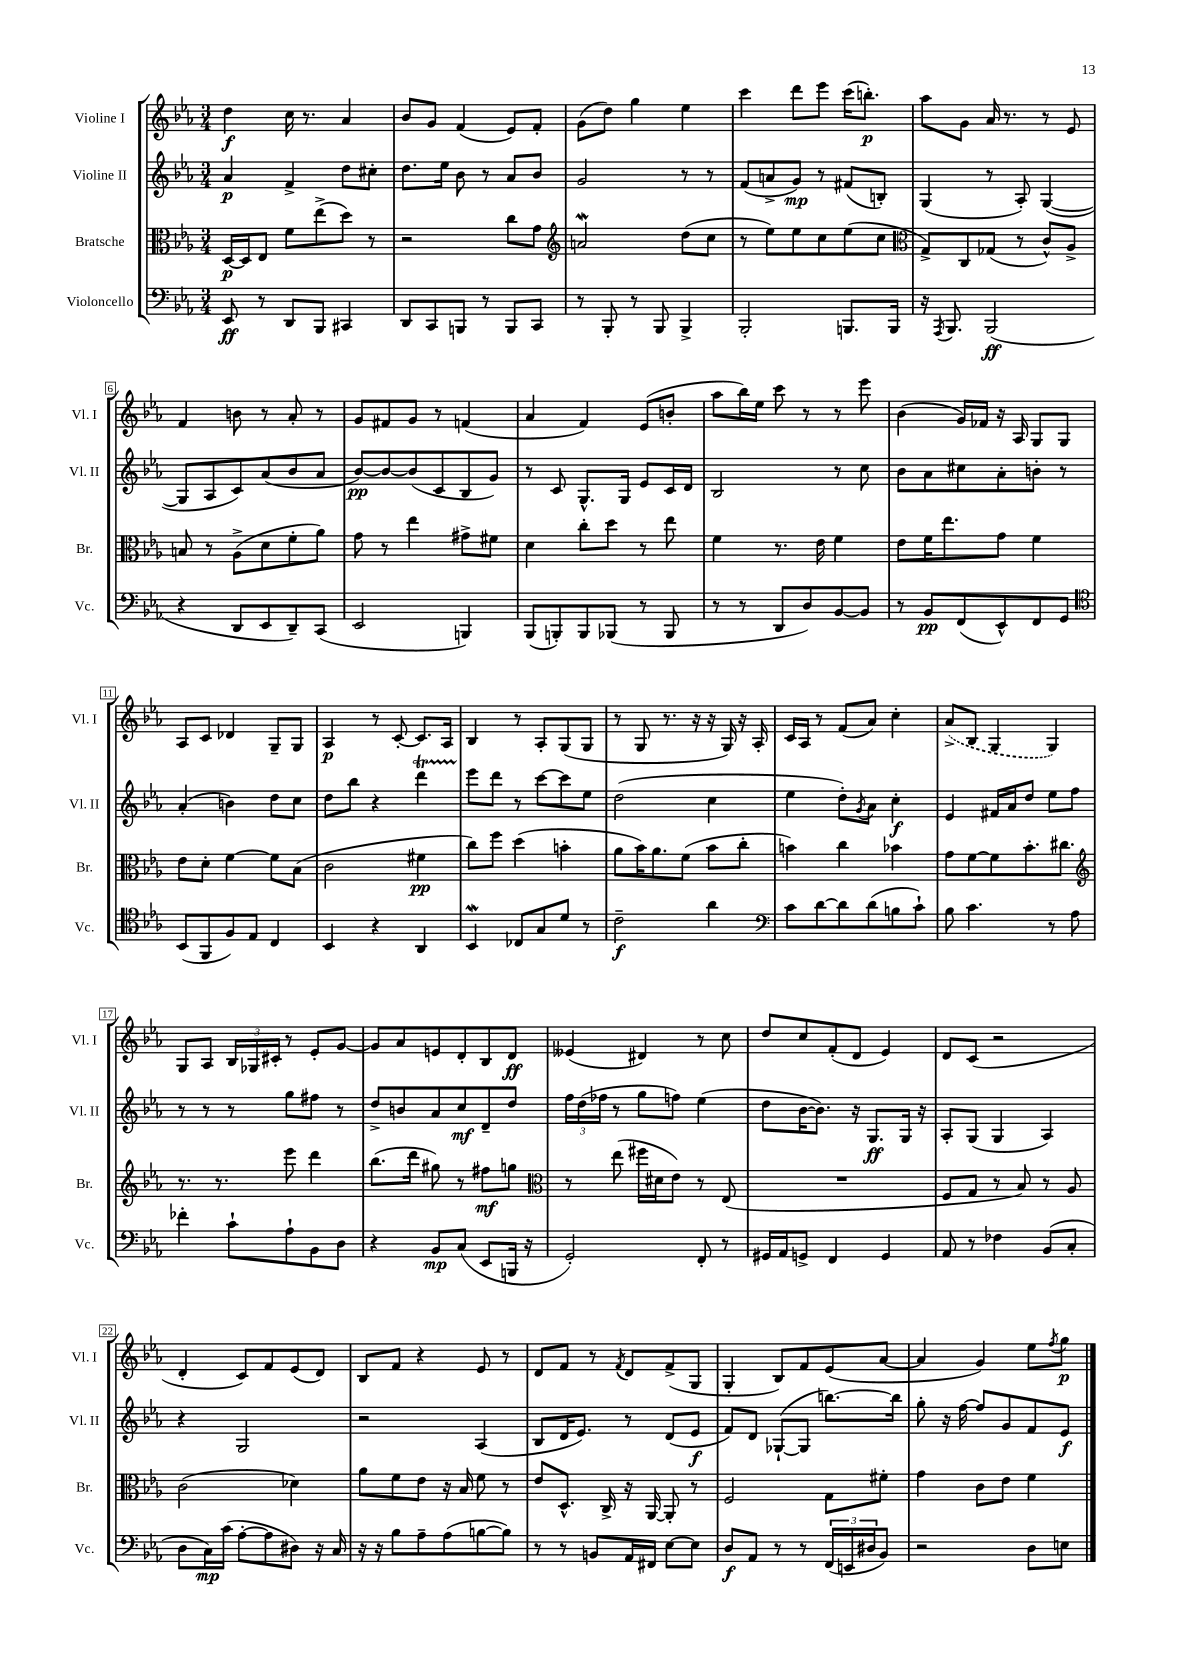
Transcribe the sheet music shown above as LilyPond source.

<<
\new StaffGroup <<
\new Staff = "s0" \with { instrumentName = "Violine I" shortInstrumentName = "Vl. I" } {
    \clef treble \key ees \major \numericTimeSignature \time 3/4
    d''4\f c''16 r8. aes'4 |
    bes'8 g'8 f'4( ees'8) f'8-. |
    g'8( d''8) g''4 ees''4 |
    c'''4 d'''8 ees'''8 c'''16( b''8.-.\p) |
    aes''8 g'8 aes'16 r8. r8 ees'8 |
    f'4 b'8 r8 aes'8-. r8 |
    g'8 fis'8 g'8 r8 f'4( |
    aes'4 f'4) ees'8( b'8-. |
    aes''8 bes''16) ees''16 c'''8 r8 r8 ees'''8 |
    bes'4( g'16) fes'16 r16 aes16 g8 g8 |
    aes8 c'8 des'4 g8-- g8 |
    aes4\p r8 c'8~-. c'8. aes16 |
    bes4 r8 aes8-. g8( g8 |
    r8 g8 r8. r16 r16 g16) r16 aes16-. |
    c'16 aes16 r8 f'8( aes'8) c''4-. |
    \once \slurDashed aes'8->( bes8 g4 g4) |
    g8 aes8 \tuplet 3/2 { bes16 ges16 cis'16-. } r8 ees'8-. g'8~ |
    g'8 aes'8 e'8 d'8-. bes8 d'8\ff |
    eeses'4( dis'4) r8 c''8 |
    d''8 c''8 f'8-.( d'8 ees'4) |
    d'8 c'8( r2 |
    d'4-. c'8) f'8 ees'8( d'8) |
    bes8 f'8 r4 ees'8 r8 |
    d'8 f'8 r8 \acciaccatura { f'8 } d'8 f'8->( g8 |
    g4-. bes8) f'8 ees'8( aes'8~ |
    aes'4 g'4) ees''8 \acciaccatura { f''8 } g''8\p \bar "|." |
}
\new Staff = "s1" \with { instrumentName = "Violine II" shortInstrumentName = "Vl. II" } {
    \clef treble \key ees \major \numericTimeSignature \time 3/4
    aes'4\p f'4-> d''8 cis''8-. |
    d''8. ees''16 bes'8 r8 aes'8 bes'8 |
    g'2 r8 r8 |
    f'8( a'8-> g'8\mp) r8 fis'8( b8-.) |
    g4( r8 aes8-.) g4~( |
    g8 aes8 c'8) aes'8( bes'8 aes'8 |
    bes'8~\pp) bes'8~ bes'8( c'8 bes8 g'8) |
    r8 c'8 g8.-^ g16 ees'8 c'16 d'16 |
    bes2 r8 c''8 |
    bes'8 aes'8 cis''8 aes'8-. b'8-. r8 |
    aes'4-.( b'4) d''8 c''8 |
    d''8 bes''8 r4 d'''4\startTrillSpan |
    ees'''8\stopTrillSpan d'''8 r8 c'''8~ c'''8 ees''8 |
    d''2( c''4 |
    ees''4 d''8-.) \acciaccatura { g'8 } aes'8 c''4-.\f |
    ees'4 fis'16 aes'16 d''8 ees''8 f''8 |
    r8 r8 r8 g''8 fis''8 r8 |
    d''8-> b'8 aes'8 c''8\mf d'8-- d''8 |
    \tuplet 3/2 { f''16 d''16( fes''16 } r8 g''8 f''8) ees''4( |
    d''8 bes'16~ bes'8.) r16 g8.\ff g16 r16 |
    aes8-. g8( g4 aes4) |
    r4 g2 |
    r2 aes4( |
    bes8 d'16 ees'8.) r8 d'8( ees'8\f |
    f'8) d'8 ges8~-!( ges8 b''8.~) b''16 |
    g''8-. r16 f''16~ f''8 g'8 f'8 ees'8\f \bar "|." |
}
\new Staff = "s2" \with { instrumentName = "Bratsche" shortInstrumentName = "Br." } {
    \clef alto \key ees \major \numericTimeSignature \time 3/4
    d16~\p d16 ees8 f'8 ees''8->( d''8) r8 |
    r2 c''8 g'8 |
    \clef treble a'2\mordent d''8( c''8 |
    r8 ees''8) ees''8 c''8 ees''8( c''8 |
    \clef alto g8->) c8 ges8( r8 c'8-^) aes8-> |
    b8 r8 aes8->( d'8 f'8-. aes'8) |
    g'8 r8 ees''4 gis'8-> fis'8 |
    d'4 c''8-. d''8 r8 ees''8 |
    f'4 r8. ees'16 f'4 |
    ees'8 f'16 ees''8. g'8 f'4 |
    ees'8 d'8-. f'4~ f'8 bes8( |
    c'2 fis'4\pp |
    c''8) f''8 d''4( b'4-. |
    aes'8 bes'16) aes'8. f'8( bes'8 c''8-. |
    b'4) c''4 bes'4 |
    g'8 f'8~ f'8 bes'8.-. cis''8. |
    \clef treble r8. r8. ees'''8 d'''4 |
    bes''8.( d'''16 gis''8) r8 fis''8\mf g''8 |
    \clef alto r8 ees''8( fis''16 dis'16 ees'8) r8 ees8( |
    R2. |
    f8 g8 r8 bes8) r8 aes8 |
    c'2( des'4) |
    aes'8 f'8 ees'8 r16 bes16 f'8 r8 |
    ees'8 d8.-^ c16-> r16 aes,16~ aes,8-. r8 |
    f2 g8 fis'8-. |
    g'4 c'8 ees'8 f'4 \bar "|." |
}
\new Staff = "s3" \with { instrumentName = "Violoncello" shortInstrumentName = "Vc." } {
    \clef bass \key ees \major \numericTimeSignature \time 3/4
    ees,8\ff r8 d,8 bes,,8 cis,4 |
    d,8 c,8 b,,8 r8 b,,8 c,8 |
    r8 bes,,8-. r8 bes,,8 bes,,4-> |
    bes,,2-. b,,8. b,,16 |
    r16 \acciaccatura { aes,,8 } bes,,8. bes,,2\ff( |
    r4 d,8 ees,8 d,8--) c,8( |
    ees,2 b,,4) |
    bes,,8( b,,8-.) b,,8 bes,,8( r8 bes,,8 |
    r8 r8 d,8 d8) bes,8~ bes,8 |
    r8 bes,8\pp f,8( ees,8-^) f,8 g,8 |
    \clef tenor bes,8( f,8 f8) ees8 c4 |
    bes,4 r4 aes,4 |
    bes,4\mordent ces8 g8 d'8 r8 |
    c'2--\f aes'4 |
    \clef bass c'8 d'8~ d'8 d'8( b8 c'8-!) |
    bes8 c'4. r8 aes8 |
    fes'4-. c'8-! aes8-! bes,8 d8 |
    r4 bes,8\mp c8( ees,8 b,,16 r16 |
    g,2-.) f,8-. r8 |
    gis,16 aes,16 g,8-> f,4 g,4 |
    aes,8 r8 fes4 bes,8( c8-. |
    d8 c16\mp) c'16( aes8~-. aes8 dis8) r16 c16 |
    r16 r16 bes8 aes8-- aes8( b8~ b8) |
    r8 r8 b,8 aes,16 fis,16 ees8~ ees8 |
    d8\f aes,8 r8 r8 \tuplet 3/2 { f,16( e,16 dis16 } bes,8) |
    r2 d8 e8 \bar "|." |
}
>>
>>
\layout { \context { \Score \override BarNumber.stencil = #(make-stencil-boxer 0.1 0.3 ly:text-interface::print) } }
